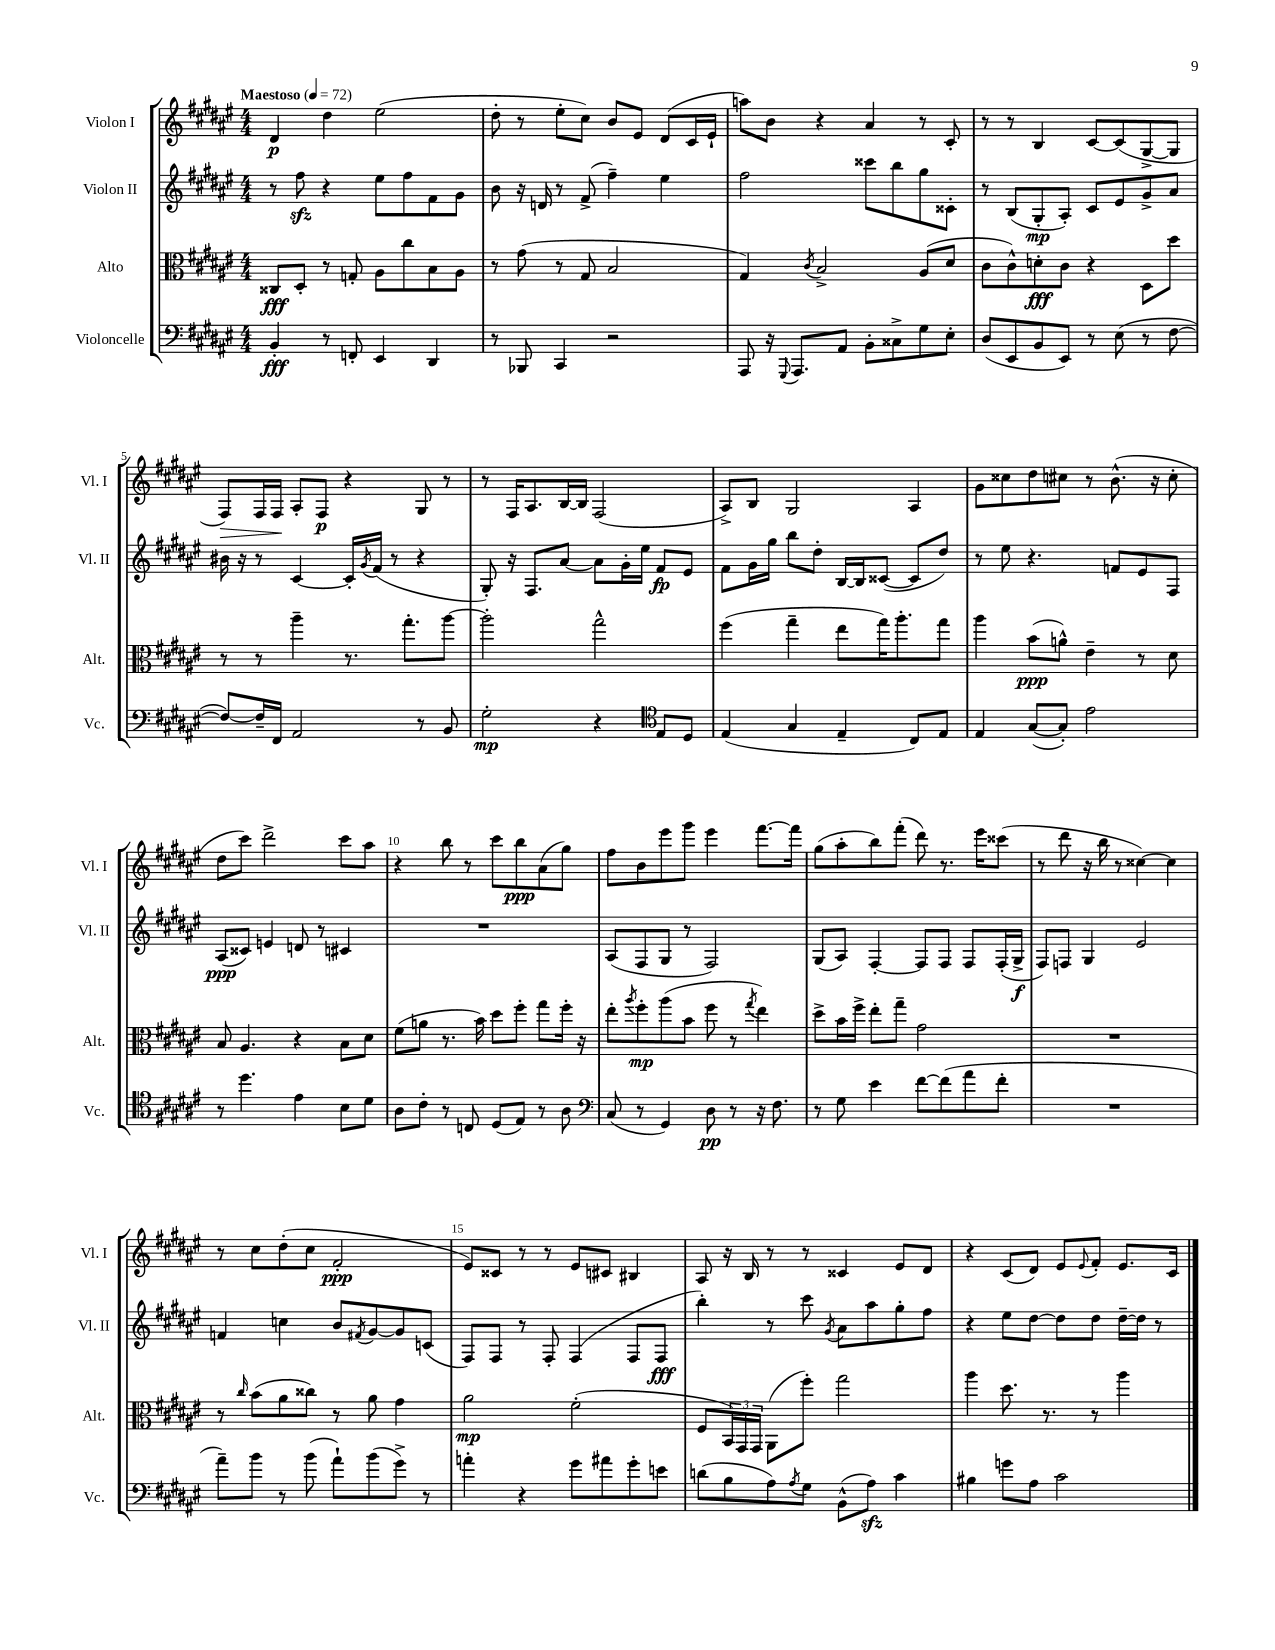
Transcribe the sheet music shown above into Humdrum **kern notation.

**kern	**dynam	**kern	**dynam	**kern	**dynam	**kern	**dynam
*part4	*part4	*part3	*part3	*part2	*part2	*part1	*part1
*staff4	*staff4	*staff3	*staff3	*staff2	*staff2	*staff1	*staff1
*I"Violoncelle	*	*I"Alto	*	*I"Violon II	*	*I"Violon I	*
*I'Vc.	*	*I'Alt.	*	*I'Vl. II	*	*I'Vl. I	*
*clefF4	*	*clefC3	*	*clefG2	*	*clefG2	*
*k[f#c#g#d#a#e#]	*	*k[f#c#g#d#a#e#]	*	*k[f#c#g#d#a#e#]	*	*k[f#c#g#d#a#e#]	*
*M4/4	*	*M4/4	*	*M4/4	*	*M4/4	*
*MM72	*	*MM72	*	*MM72	*	*MM72	*
=1	=1	=1	=1	=1	=1	=1	=1
!	!	!	!	!	!	!LO:TX:a:B:t=Maestoso	!
4BB'/	fff	8C##X/L	fff	8r	.	4d#/	p
.	.	8D#'/J	.	8ff#zz\	.	.	.
8r	.	8r	.	4r	.	4dd#\	.
8FFn'/	.	8Gn'/	.	.	.	.	.
4EE#/	.	8A#\L	.	8ee#\L	.	(2ee#\	.
.	.	8cc#\	.	8ff#\	.	.	.
4DD#/	.	8B\	.	8f#\	.	.	.
.	.	8A#\J	.	8g#\J	.	.	.
=2	=2	=2	=2	=2	=2	=2	=2
8r	.	8r	.	8b\	.	8dd#'\	.
8BBB-X/	.	(8g#\	.	16r	.	8r	.
.	.	.	.	16dn/	.	.	.
4CC#/	.	8r	.	8r	.	8ee#'\L	.
.	.	8G#/	.	(8f#^/	.	8cc#\J)	.
2r	.	2B/	.	4ff#~\)	.	8b/L	.
.	.	.	.	.	.	8e#/J	.
.	.	.	.	4ee#\	.	(8d#/L	.
.	.	.	.	.	.	16c#/L	.
.	.	.	.	.	.	16e#`/JJ	.
=3	=3	=3	=3	=3	=3	=3	=3
8AAA#/	.	4G#/)	.	2ff#\	.	8aan\L)	.
16r	.	.	.	.	.	8b\J	.
8qqGGG#/	.	.	.	.	.	.	.
8.AAA#/L	.	.	.	.	.	.	.
.	.	8qc#/	.	.	.	.	.
.	.	2B^/	.	.	.	4r	.
8AA#/J	.	.	.	.	.	.	.
8BB'\L	.	.	.	8ccc##X\L	.	4a#/	.
8C##X^\	.	.	.	8bb\	.	.	.
8G#\	.	(8A#/L	.	8gg#\	.	8r	.
8E#'\J	.	8d#/J	.	8c##X'\J	.	8c#'/	.
=4	=4	=4	=4	=4	=4	=4	=4
(8D#/L	.	8c#\L	.	8r	.	8r	.
8EE#/	.	8c#^^\)	.	(8B/L	.	8r	.
8BB/	.	8dn'\	fff	8G#'/	mp	4B/	.
8EE#/J)	.	8c#\J	.	8A#'/J)	.	.	.
8r	.	4r	.	8c#/L	.	[8c#/L	.
(8E#\	.	.	.	8e#/	.	(8c#/]	.
8r	.	8D#\L	.	8g#^/	.	[8G#^/	.
[8F#\	.	8dd#\J	.	8a#/J	.	8G#/J]	.
!!LO:LB:g=z
=5	=5	=5	=5	=5	=5	=5	=5
!	!	!	!	!	!	!	!LO:HP:b
8F#/L_)	.	8r	.	16b#X\	.	8F#/L)	>
.	.	.	.	16r	.	.	.
16F#~/L]	.	8r	.	8r	.	16F#/L	.
16FF#/JJ	.	.	.	.	.	16F#/JJ	.
2AA#/	.	4aa#~\	.	[4c#/	.	8A#'/L	]
.	.	.	.	.	.	8F#/J	p
.	.	8.r	.	16c#'/LL]	.	4r	.
.	.	.	.	8qg#/	.	.	.
.	.	.	.	(16f#/JJ	.	.	.
.	.	.	.	8r	.	.	.
.	.	8.gg#'\L	.	.	.	.	.
8r	.	.	.	4r	.	8G#/	.
8BB/	.	[8aa#\J	.	.	.	8r	.
=6	=6	=6	=6	=6	=6	=6	=6
2G#'\	mp	2aa#'\]	.	8G#'/)	.	8r	.
.	.	.	.	16r	.	16F#/KL	.
.	.	.	.	8.F#/L	.	8.A#/	.
.	.	.	.	[8a#/J	.	[16B/L	.
.	.	.	.	.	.	16B/JJ]	.
4r	.	2gg#^^\	.	8a#\L]	.	(2F#/	.
.	.	.	.	16g#'\L	.	.	.
.	.	.	.	16ee#\JJ	.	.	.
*clefC4	*	*	*	*	*	*	*
8E#/L	.	.	.	8f#/L	fp	.	.
8D#/J	.	.	.	8e#/J	.	.	.
=7	=7	=7	=7	=7	=7	=7	=7
(4E#/	.	(4ff#\	.	8f#\L	.	8A#^/L)	.
.	.	.	.	16g#\L	.	8B/J	.
.	.	.	.	16gg#\JJ	.	.	.
4G#/	.	4gg#~\	.	8bb\L	.	2G#/	.
.	.	.	.	8dd#'\J	.	.	.
4E#~/	.	8ee#\L	.	[16B/LL	.	.	.
.	.	.	.	16B/J]	.	.	.
.	.	16gg#\K)	.	([8c##X/J	.	.	.
.	.	8.aa#'\	.	.	.	.	.
8C#/L)	.	.	.	8c##/L]	.	4A#/	.
8E#/J	.	8gg#\J	.	8dd#/J)	.	.	.
=8	=8	=8	=8	=8	=8	=8	=8
4E#/	.	4aa#\	.	8r	.	8g#\L	.
.	.	.	.	8ee#\	.	8cc##X\	.
([8G#/L	.	(8b\L	ppp	4.r	.	8dd#\	.
8G#'/J])	.	8an^^\J)	.	.	.	8cc#X\J	.
2e#\	.	4e#~\	.	.	.	8r	.
.	.	.	.	8fn/L	.	(8.b^^\	.
.	.	8r	.	8e#/	.	.	.
.	.	.	.	.	.	16r	.
.	.	8d#\	.	8F#/J	.	8cc#'\	.
!!LO:LB:g=z
=9	=9	=9	=9	=9	=9	=9	=9
8r	.	8B/	.	(8A#/L	ppp	8dd#\L	.
4.dd#\	.	4.A#/	.	8c##X/J)	.	8ccc#\J)	.
.	.	.	.	4en/	.	2ddd#^\	.
4e#\	.	4r	.	8dn/	.	.	.
.	.	.	.	8r	.	.	.
8B\L	.	8B\L	.	4c#X/	.	8ccc#\L	.
8d#\J	.	8d#\J	.	.	.	8aa#\J	.
=10	=10	=10	=10	=10	=10	=10	=10
8A#\L	.	(8f#\L	.	1r	.	4r	.
8c#'\J	.	8an\J	.	.	.	.	.
8r	.	8.r	.	.	.	8bb\	.
8Cn/	.	.	.	.	.	8r	.
.	.	16b\)	.	.	.	.	.
(8D#/L	.	8dd#\L	.	.	.	8ccc#\L	.
8E#/J)	.	8ff#'\J	.	.	.	8bb\	ppp
8r	.	8gg#\L	.	.	.	(8a#\	.
8A#\	.	16ff#'\Jk	.	.	.	8gg#\J)	.
.	.	16r	.	.	.	.	.
=11	=11	=11	=11	=11	=11	=11	=11
*clefF4	*	*	*	*	*	*	*
(8C#/	.	8ee#'\L	.	(8A#/L	.	8ff#\L	.
.	.	8qaa#/	.	.	.	.	.
8r	.	8ff#'\	mp	8F#/	.	8b\	.
4GG#/)	.	(8aa#\	.	8G#/J	.	8eee#\	.
.	.	8b\J	.	8r	.	8ggg#\J	.
8D#\	pp	8ff#\	.	2F#/)	.	4eee#\	.
8r	.	8r	.	.	.	.	.
.	.	8qgg#/	.	.	.	.	.
16r	.	4ee#\)	.	.	.	[8.fff#\L	.
8.F#\	.	.	.	.	.	.	.
.	.	.	.	.	.	16fff#\Jk]	.
=12	=12	=12	=12	=12	=12	=12	=12
8r	.	8dd#^\L	.	(8G#/L	.	(8gg#\L	.
8G#\	.	16b\L	.	8A#/J)	.	8aa#'\	.
.	.	16ff#^\JJ	.	.	.	.	.
4e#\	.	8ee#'\L	.	[4F#'/	.	8bb\)	.
.	.	8gg#~\J	.	.	.	(8fff#'\J	.
[8f#\L	.	2g#\	.	8F#/L]	.	8ddd#\)	.
(8f#\]	.	.	.	8F#/J	.	8.r	.
8a#\	.	.	.	8F#/L	.	.	.
.	.	.	.	.	.	16eee#\KL	.
8f#'\J	.	.	.	(16F#'/L	.	(8ccc##X\J	.
.	.	.	.	16G#^/JJ	f	.	.
=13	=13	=13	=13	=13	=13	=13	=13
1r	.	1r	.	8F#/L)	.	8r	.
.	.	.	.	8Fn/J	.	8ddd#\	.
.	.	.	.	4G#/	.	16r	.
.	.	.	.	.	.	16bb\	.
.	.	.	.	.	.	8r	.
.	.	.	.	2e#/	.	[4cc##X\)	.
.	.	.	.	.	.	4cc##\]	.
!!LO:LB:g=z
=14	=14	=14	=14	=14	=14	=14	=14
8a#~\L)	.	8r	.	4fn/	.	8r	.
.	.	16qqcc#/	.	.	.	.	.
8b\J	.	(8b\L	.	.	.	8cc#\L	.
8r	.	8a#\	.	4ccn\	.	(8dd#'\	.
(8b\	.	8cc##X\J)	.	.	.	8cc#\J	.
8a#`\L)	.	8r	.	8b/L	.	2f#'/	ppp
.	.	.	.	8qf#X/	.	.	.
(8b\	.	8a#\	.	[8g#/	.	.	.
8g#^\J)	.	4g#\	.	8g#/]	.	.	.
8r	.	.	.	(8cn/J	.	.	.
=15	=15	=15	=15	=15	=15	=15	=15
4an'\	.	2a#\	mp	8F#/L)	.	8e#/L)	.
.	.	.	.	8F#/J	.	8c##X/J	.
4r	.	.	.	8r	.	8r	.
.	.	.	.	8F#'/	.	8r	.
8g#\L	.	(2f#'\	.	(4F#/	.	8e#/L	.
8a#X\	.	.	.	.	.	8c#X/J	.
8g#'\	.	.	.	8F#/L	.	4B#X/	.
8en\J	.	.	.	8F#/J	fff	.	.
=16	=16	=16	=16	=16	=16	=16	=16
(8dn\L	.	8F#/L	.	4bb'\)	.	8A#/	.
8B\	.	24BB/L)	.	.	.	16r	.
.	.	24GG#/	.	.	.	.	.
.	.	.	.	.	.	16B/	.
.	.	24GG#/JJ	.	.	.	.	.
8A#\)	.	(8AA#\L	.	8r	.	8r	.
8qA#/	.	.	.	.	.	.	.
8G#\J	.	8ff#'\J)	.	8ccc#\	.	8r	.
.	.	.	.	8qg#/	.	.	.
(8BB^^\L	.	2gg#\	.	8a#\L	.	4c##X/	.
8A#zz\J)	.	.	.	8aa#\	.	.	.
4c#\	.	.	.	8gg#'\	.	8e#/L	.
.	.	.	.	8ff#\J	.	8d#/J	.
=17	=17	=17	=17	=17	=17	=17	=17
4B#X\	.	4aa#\	.	4r	.	4r	.
8gn\L	.	8.dd#\	.	8ee#\L	.	(8c#/L	.
8A#\J	.	.	.	[8dd#\J	.	8d#/J)	.
.	.	8.r	.	.	.	.	.
2c#\	.	.	.	8dd#\L]	.	8e#/L	.
.	.	.	.	.	.	8qqe#/	.
.	.	8r	.	8dd#\J	.	8f#'/J	.
.	.	4aa#\	.	[16dd#~\LL	.	8.e#/L	.
.	.	.	.	16dd#\JJ]	.	.	.
.	.	.	.	8r	.	.	.
.	.	.	.	.	.	16c#/Jk	.
==	==	==	==	==	==	==	==
*-	*-	*-	*-	*-	*-	*-	*-
